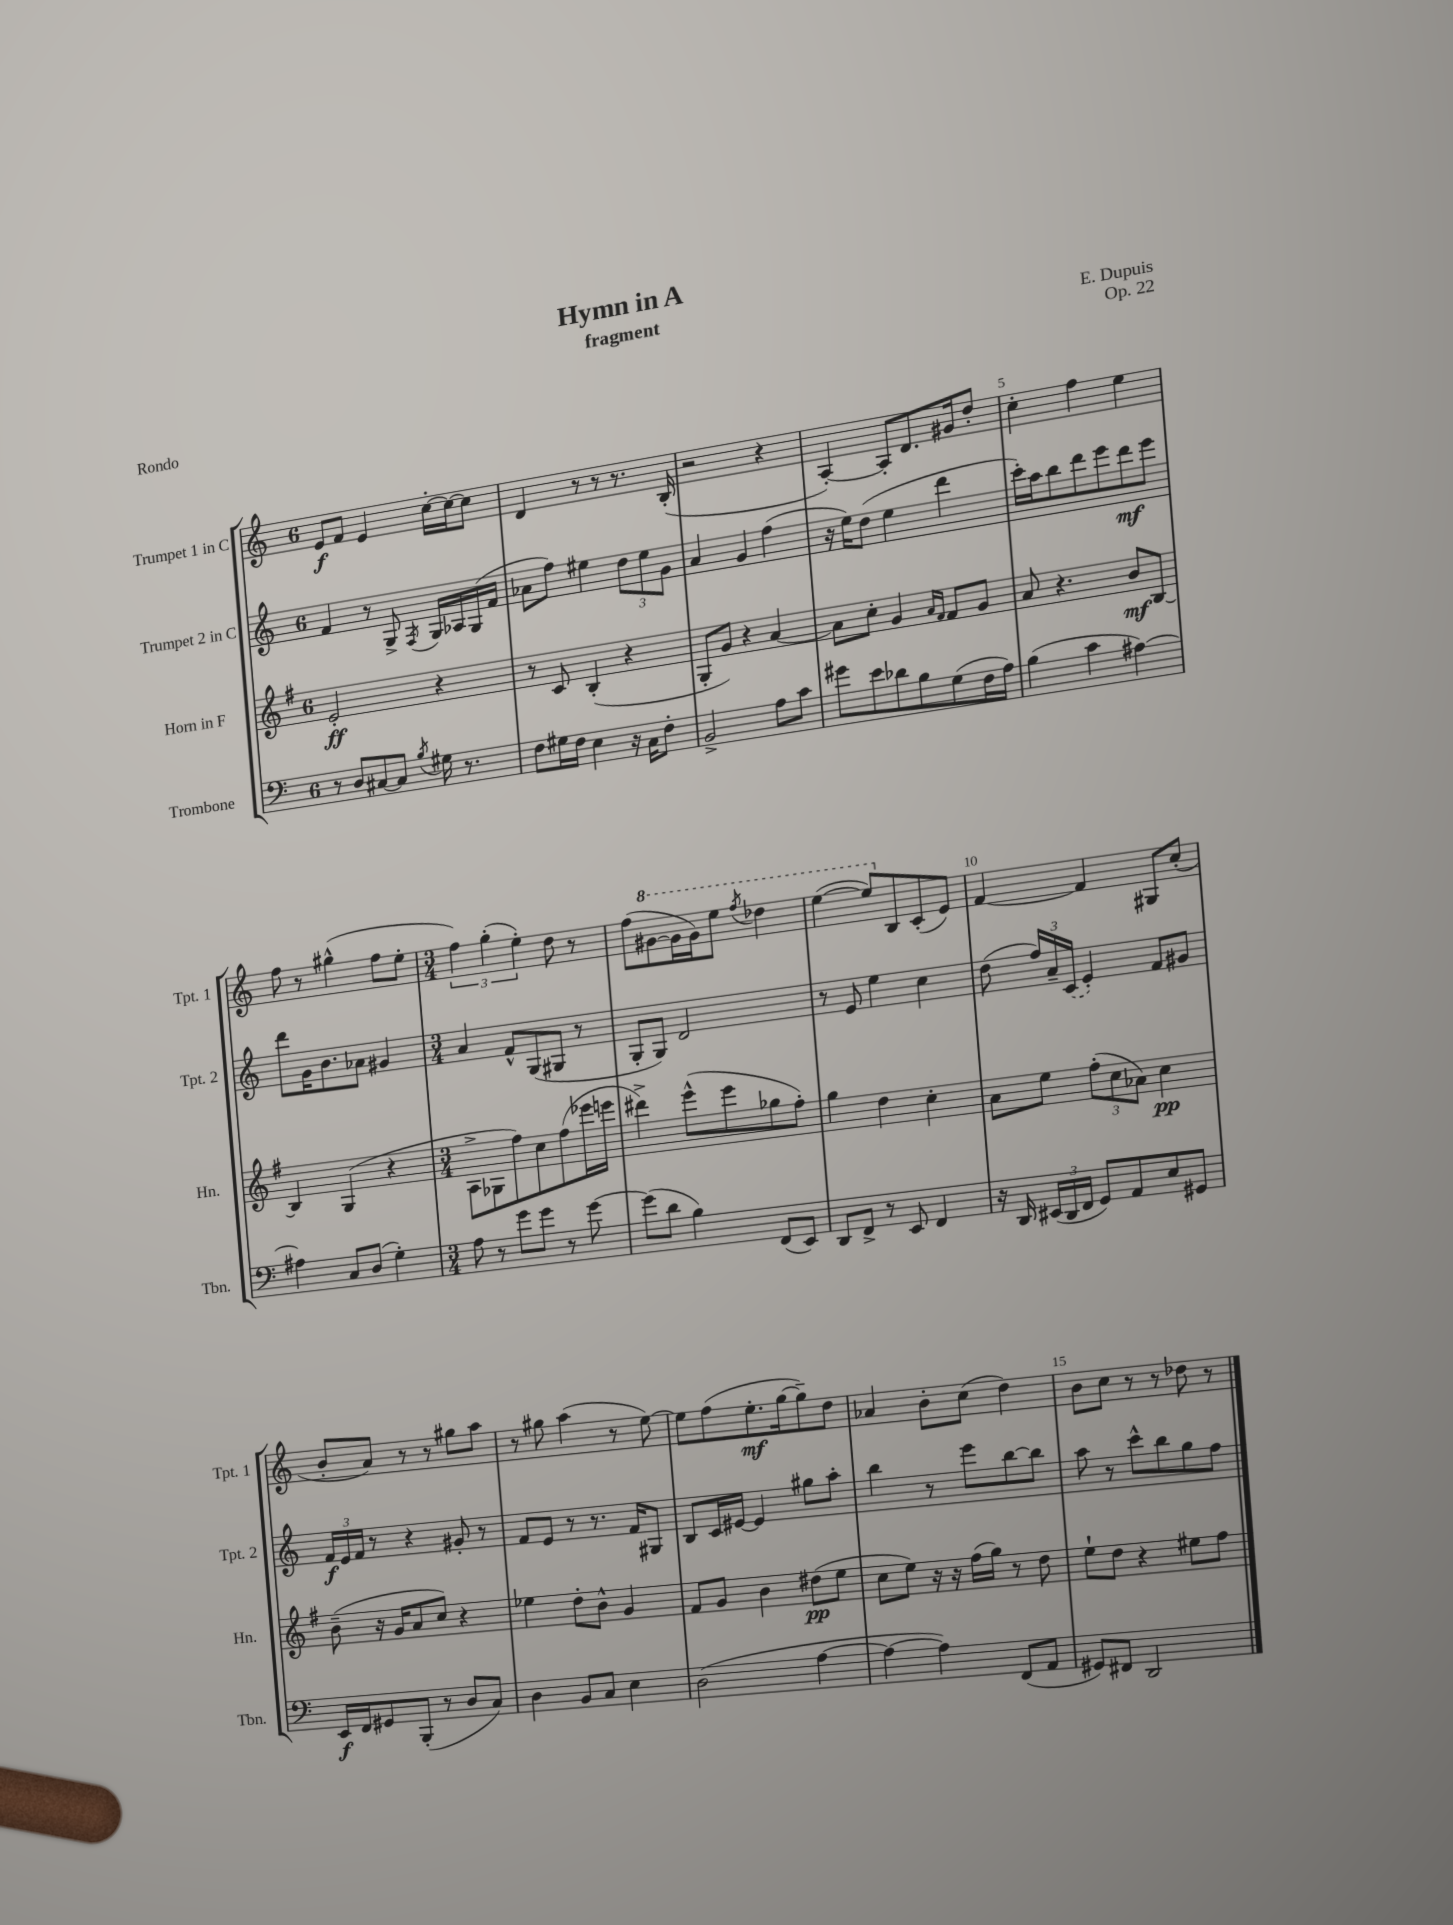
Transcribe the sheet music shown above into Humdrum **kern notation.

**kern	**dynam	**kern	**dynam	**kern	**dynam	**kern	**dynam
*part4	*part4	*part3	*part3	*part2	*part2	*part1	*part1
*staff4	*staff4	*staff3	*staff3	*staff2	*staff2	*staff1	*staff1
*I"Trombone	*	*I"Horn in F	*	*I"Trumpet 2 in C	*	*I"Trumpet 1 in C	*
*I'Tbn.	*	*I'Hn.	*	*I'Tpt. 2	*	*I'Tpt. 1	*
*clefF4	*	*clefG2	*	*clefG2	*	*clefG2	*
*k[]	*	*k[f#]	*	*k[]	*	*k[]	*
*M6/8	*	*M6/8	*	*M6/8	*	*M6/8	*
=1	=1	=1	=1	=1	=1	=1	=1
8r	.	2e'/	ff	4f/	.	8e/L	f
8D/L	.	.	.	.	.	8f/J	.
[8C#X/	.	.	.	8r	.	4e/	.
8C#/J]	.	.	.	8G^/	.	.	.
8qB/	.	.	.	8qF/	.	.	.
16G#X\	.	4r	.	16G/LL	.	[16cc'\LL	.
8.r	.	.	.	16A-X/	.	16cc\J_	.
.	.	.	.	(16G/	.	8cc\J]	.
.	.	.	.	16f/JJ	.	.	.
=2	=2	=2	=2	=2	=2	=2	=2
8F\L	.	8r	.	8a-X\L	.	4d/	.
16G#X\L	.	8c/	.	8ff\J)	.	.	.
16F\JJ	.	.	.	.	.	.	.
4E\	.	(4B'/	.	4ee#X\	.	8r	.
.	.	.	.	.	.	8r	.
16r	.	4r	.	12dd\L	.	8.r	.
16C\KL	.	.	.	.	.	.	.
.	.	.	.	12ee#\	.	.	.
8F'\J	.	.	.	.	.	.	.
.	.	.	.	12g\J	.	.	.
.	.	.	.	.	.	(16B'/	.
=3	=3	=3	=3	=3	=3	=3	=3
2BB^/	.	8G'/L	.	4a/	.	2r	.
.	.	8g/J)	.	.	.	.	.
.	.	4r	.	4g/	.	.	.
8A\L	.	[4a/	.	(4ff\	.	4r	.
8c\J	.	.	.	.	.	.	.
=4	=4	=4	=4	=4	=4	=4	=4
8g#X\L	.	8a\L]	.	16r	.	[4A'/)	.
.	.	.	.	16ee\KL)	.	.	.
8e\	.	8cc'\J	.	(8dd\J	.	.	.
8d-X\	.	4g/	.	4ee\	.	8A'/L]	.
8B\	.	.	.	.	.	8.d/	.
.	.	16qqa/LL	.	.	.	.	.
.	.	16qqf#/JJ	.	.	.	.	.
(8G\	.	8f#/L	.	4ddd\	.	.	.
.	.	.	.	.	.	16g#X/k	.
16F\L	.	8g/J	.	.	.	8dd'/J	.
16A\JJ)	.	.	.	.	.	.	.
=5	=5	=5	=5	=5	=5	=5	=5
(4B\	.	8a/	.	16ccc'\LL)	.	4cc'\	.
.	.	.	.	16aa\J	.	.	.
.	.	4.r	.	8bb\	.	.	.
4c\	.	.	.	8ddd\	.	4ff\	.
.	.	.	.	8eee\	.	.	.
[4A#X\)	.	8b/L	mf	8ddd\	mf	4ee\	.
.	.	[8B/J	.	8eee\J	.	.	.
!!LO:LB:g=z
=6	=6	=6	=6	=6	=6	=6	=6
4A#X\]	.	4B/]	.	8ddd\L	.	8ff\	.
.	.	.	.	16g\K	.	8r	.
.	.	.	.	8.b\	.	.	.
8C/L	.	(4G/	.	.	.	(4gg#X^^\	.
(8D/J	.	.	.	8a-X\J	.	.	.
4G'\)	.	4r	.	4g#X/	.	8ff\L	.
.	.	.	.	.	.	8ee'\J	.
=7	=7	=7	=7	=7	=7	=7	=7
*M3/4	*	*M3/4	*	*M3/4	*	*M3/4	*
8A\	.	8A^\L	.	4a/	.	6ff\)	.
8r	.	8G-X\	.	.	.	.	.
.	.	.	.	.	.	(6gg'\	.
8g\L	.	8ff#\)	.	8f^^/L	.	.	.
.	.	.	.	.	.	6ee'\)	.
8g\J	.	8cc\	.	(8G/	.	.	.
8r	.	(8ff#\	.	8G#X/J	.	8dd\	.
[8g\	.	16eee-X\L	.	8r	.	8r	.
.	.	16eeen\JJ	.	.	.	.	.
=8	=8	=8	=8	=8	=8	=8	=8
(8g\L]	.	4ddd#X^\)	.	8G'/L	.	(8ff\L	.
*	*	*	*	*	*	*8va	*
8d\J	.	.	.	8G/J)	.	[8gg#X\	.
4B\)	.	(8eee^^\L	.	2d/	.	16gg#\L]	.
.	.	.	.	.	.	16gg#\J)	.
.	.	8eee\	.	.	.	8eee\J	.
.	.	.	.	.	.	8qfff/	.
(8FF/L	.	8gg-X\	.	.	.	4ddd-X\	.
8EE/J)	.	8ff#'\J)	.	.	.	.	.
=9	=9	=9	=9	=9	=9	=9	=9
8DD/L	.	4gg\	.	8r	.	([4eee\	.
8FF^/J	.	.	.	8e/	.	.	.
8r	.	4dd\	.	4ee\	.	8eee/L])	.
*	*	*	*	*	*	*X8va	*
8EE/	.	.	.	.	.	8B/	.
4FF/	.	4cc'\	.	4cc\	.	(8c'/	.
.	.	.	.	.	.	8e/J)	.
=10	=10	=10	=10	=10	=10	=10	=10
16r	.	8a\L	.	(8dd\	.	[4f/	.
16DD/	.	.	.	.	.	.	.
(24EE#X/LL	.	8ee\J	.	24ff/LL)	.	.	.
24DD/	.	.	.	24a~/	.	.	.
24FF/JJ	.	.	.	(24c/JJ	.	.	.
8GG/L)	.	(12ff#'\L	.	4e'/)	.	4f/]	.
.	.	12cc\	.	.	.	.	.
8AA/	.	.	.	.	.	.	.
.	.	12a-X\J)	.	.	.	.	.
8E/	.	4cc\	pp	8f/L	.	8G#X/L	.
8GG#X/J	.	.	.	8g#X/J	.	(8cc'/J	.
!!LO:LB:g=z
=11	=11	=11	=11	=11	=11	=11	=11
16EE/LL	f	(8b~\	.	24f/LL	f	8b'/L	.
.	.	.	.	24e/	.	.	.
16FF/J	.	.	.	.	.	.	.
.	.	.	.	24f/JJ	.	.	.
8GG#X/	.	16r	.	8r	.	8a/J)	.
.	.	16g/KL	.	.	.	.	.
(8BBB'/J	.	8a/	.	4r	.	8r	.
8r	.	8cc/J)	.	.	.	8r	.
8D/L	.	4r	.	8g#X'/	.	8gg#X\L	.
8C/J)	.	.	.	8r	.	8aa\J	.
=12	=12	=12	=12	=12	=12	=12	=12
4D\	.	4ee-X\	.	8f/L	.	8r	.
.	.	.	.	8e/J	.	8gg#X\	.
8BB/L	.	8dd'\L	.	8r	.	(4aa\	.
8C/J	.	8b^^\J	.	8.r	.	.	.
4E\	.	4g/	.	.	.	8r	.
.	.	.	.	16f/KL	.	.	.
.	.	.	.	8G#X/J	.	[8ee\)	.
=13	=13	=13	=13	=13	=13	=13	=13
(2D\	.	8f#/L	.	8B/L	.	8ee\L]	.
.	.	8g/J	.	16c/L	.	(8ff\	.
.	.	.	.	[16e#X/JJ	.	.	.
.	.	4b\	.	4e#/]	.	8.ee'\	mf
.	.	.	.	.	.	[16gg\k	.
[4A\	.	(8dd#X\L	pp	8gg#X\L	.	8gg~\])	.
.	.	8ee\J	.	8aa'\J	.	8dd\J	.
=14	=14	=14	=14	=14	=14	=14	=14
4A\_	.	8cc\L	.	4bb\	.	4a-X/	.
.	.	8ee\J)	.	.	.	.	.
4A\])	.	16r	.	8r	.	8b'\L	.
.	.	16r	.	.	.	.	.
.	.	(16ff#\LL	.	8eee\L	.	(8cc\J	.
.	.	16gg\JJ)	.	.	.	.	.
(8FF/L	.	8r	.	[8bb\	.	4dd\)	.
8AA/J	.	8dd\	.	8bb\J]	.	.	.
=15	=15	=15	=15	=15	=15	=15	=15
8GG#X/L)	.	8ee`\L	.	8aa\	.	8b\L	.
8FF#X/J	.	8dd\J	.	8r	.	8cc\J	.
2DD/	.	4r	.	8ccc^^\L	.	8r	.
.	.	.	.	8bb\	.	8r	.
.	.	8ee#X\L	.	8gg\	.	8dd-X\	.
.	.	8ff#\J	.	8ff\J	.	8r	.
==	==	==	==	==	==	==	==
*-	*-	*-	*-	*-	*-	*-	*-
